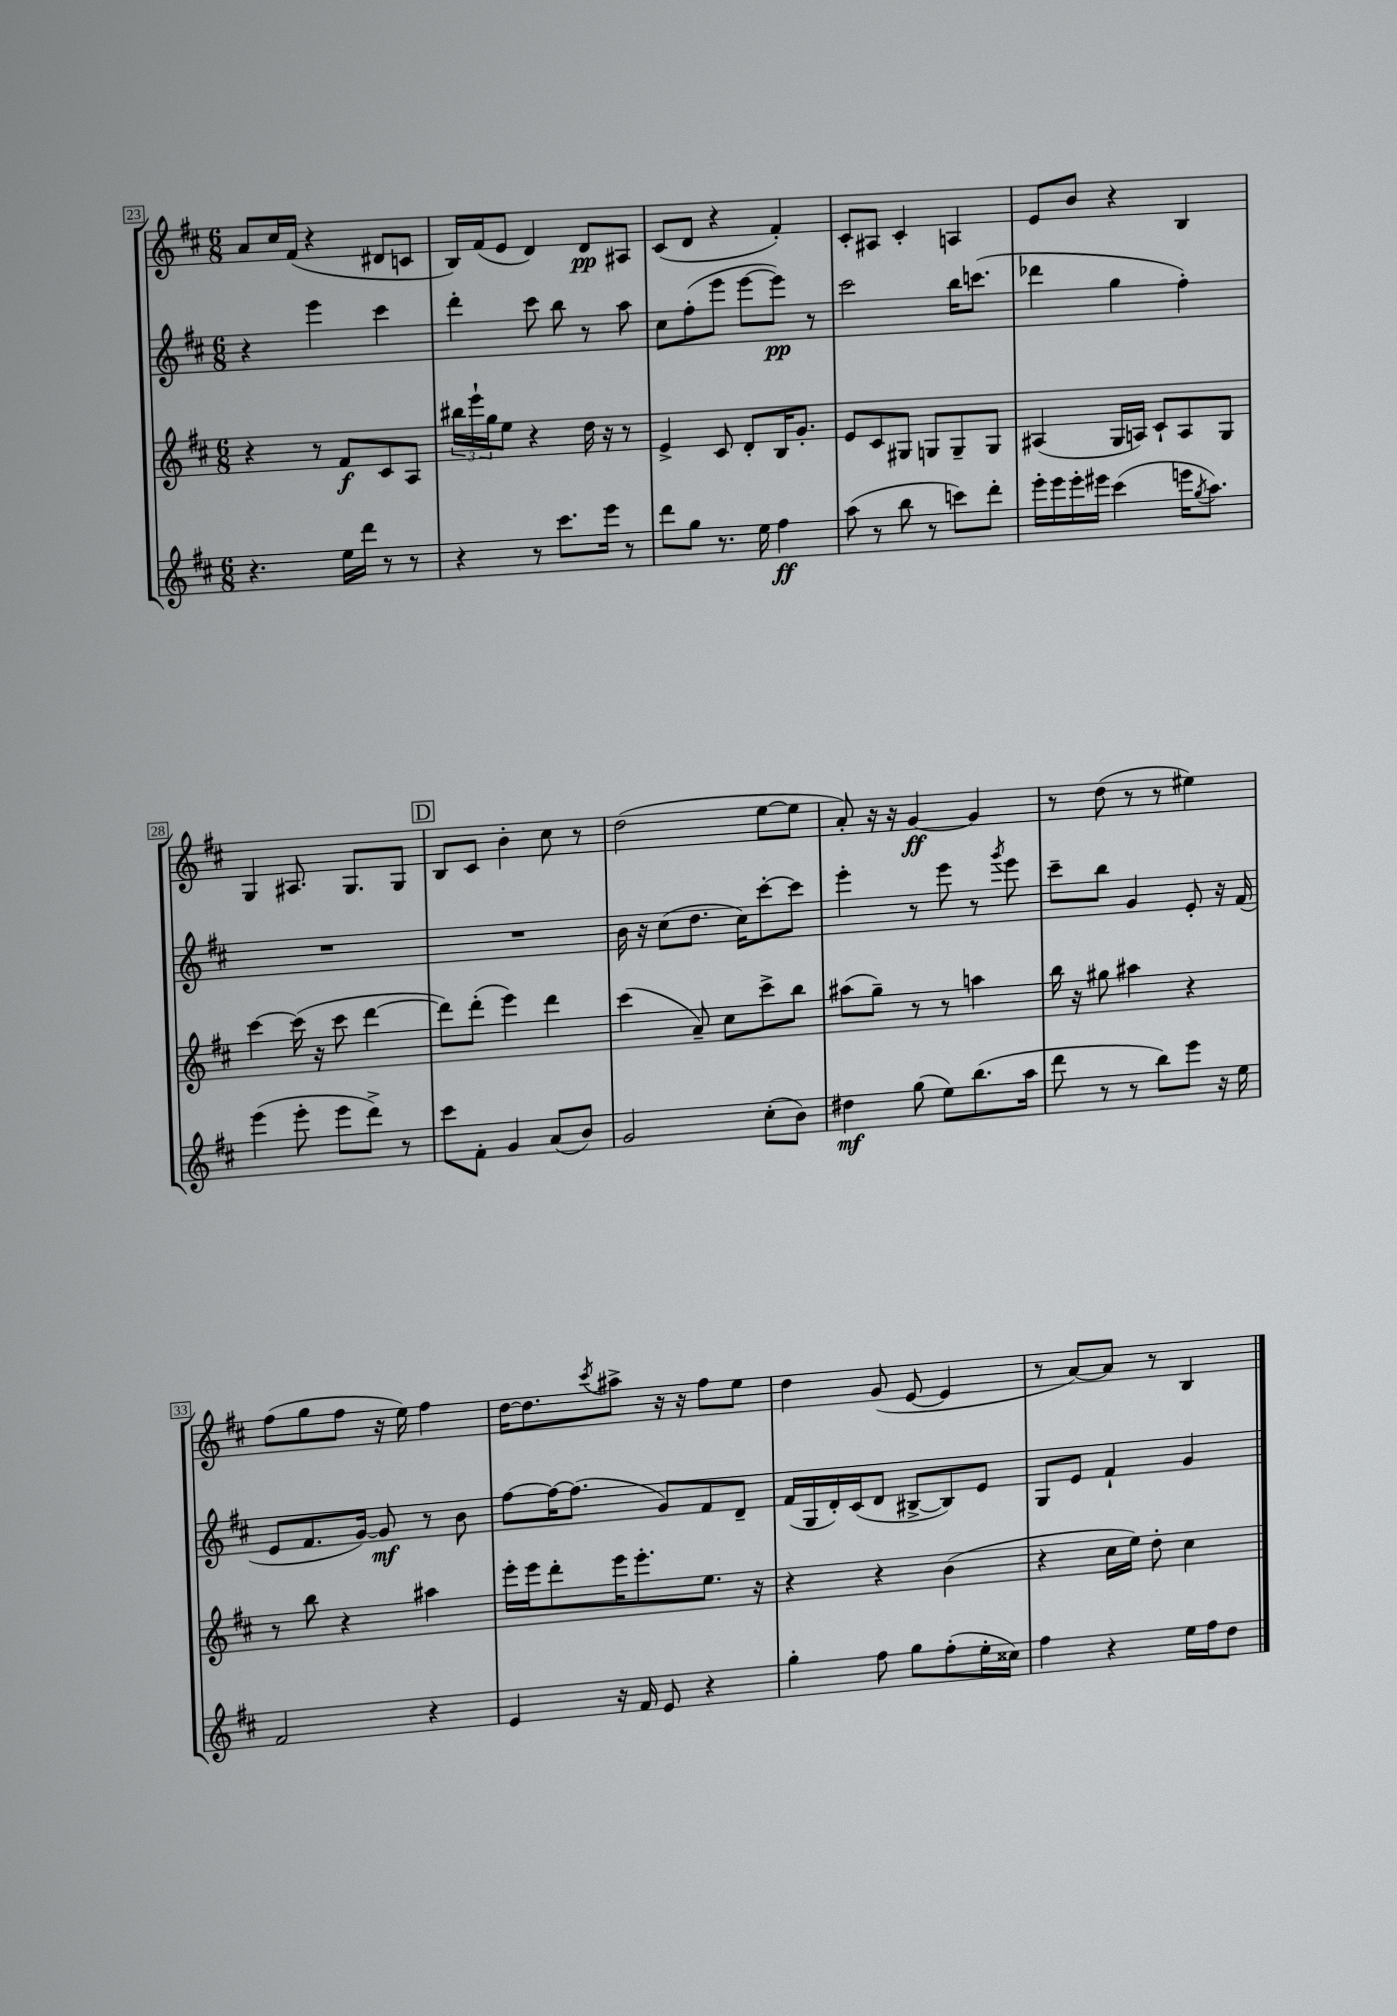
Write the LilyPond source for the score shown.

<<
\new StaffGroup <<
\new Staff = "s0" {
    \clef treble \key d \major \numericTimeSignature \time 6/8
    a'8 cis''16 fis'16( r4 dis'8 c'8 |
    b16) fis'16( e'8 d'4) d'8\pp ais8 |
    cis'8( d'8 r4 fis'4-.) |
    cis'8-. ais8 cis'4-. a4 |
    e'8 b'8 r4 b4 |
    g4 ais8. g8. g8 |
    \mark \markup { \box "D" } b8 cis'8 b'4-. cis''8 r8 |
    d''2( e''8~ e''8 |
    a'8-.) r16 r16 g'4~\ff g'4 |
    r8 d''8( r8 r8 eis''4) |
    fis''8( g''8 fis''8 r16 e''16) fis''4 |
    d''16~ d''8. \acciaccatura { cis'''8 } ais''8-> r16 r16 fis''8 e''8 |
    d''4 g'8( e'8~ e'4 |
    r8 a'8~) a'8 r8 b4 \bar "|." |
}
\new Staff = "s1" {
    \clef treble \key d \major \numericTimeSignature \time 6/8
    r4 e'''4 cis'''4 |
    d'''4-. cis'''8 b''8 r8 a''8 |
    cis''8 fis''8-.( e'''8 e'''8~ e'''8\pp) r8 |
    cis'''2 b''16 c'''8.( |
    des'''4 g''4 fis''4-.) |
    R2. |
    \mark \markup { \box "D" } R2. |
    b'16 r16 cis''8( d''8. cis''16) cis'''8~-. cis'''8 |
    e'''4-. r8 e'''8 r8 \acciaccatura { g'''8 } e'''8 |
    cis'''8-- b''8 g'4 e'8-. r16 fis'16( |
    e'8 fis'8. g'16~) g'8\mf r8 b'8 |
    fis''8~ fis''16~ fis''8.( g'8) fis'8 d'8-- |
    fis'16( g16 d'16-.) cis'16( d'8 bis8~-> bis8) e'8 |
    g8 e'8 fis'4-! g'4 \bar "|." |
}
\new Staff = "s2" {
    \clef treble \key d \major \numericTimeSignature \time 6/8
    r4 r8 fis'8\f cis'8 a8 |
    \tuplet 3/2 { bis''16 e'''16-! g''16 } e''8 r4 d''16 r16 r8 |
    e'4-> cis'8 d'8-. b16 g'8.-. |
    e'8 cis'8 gis8 g8 g8-- g8 |
    ais4( g16 a16) cis'8-! a8 g8 |
    cis'''4~ cis'''16( r16 cis'''8 d'''4~ |
    \mark \markup { \box "D" } d'''8) d'''8-.( e'''4) d'''4 |
    cis'''4( a'8--) cis''8 cis'''8-> b''8 |
    ais''8( g''8--) r8 r8 a''4 |
    b''16 r16 gis''8 ais''4 r4 |
    r8 b''8 r4 ais''4 |
    e'''16-. e'''16 d'''8-. e'''16 e'''8.-. e''8. r16 |
    r4 r4 b'4( |
    r4 cis''16 e''16) d''8-. cis''4 \bar "|." |
}
\new Staff = "s3" {
    \clef treble \key d \major \numericTimeSignature \time 6/8
    r4. e''16 d'''16 r8 r8 |
    r4 r8 cis'''8. e'''16 r8 |
    d'''8 g''8 r8. e''16 fis''4\ff |
    a''8( r8 b''8 r8 c'''8) d'''8-. |
    e'''16-. e'''16 e'''16-. eis'''16 cis'''4( e'''16 \acciaccatura { g''8 } a''8.) |
    e'''4( e'''8-. e'''8 d'''8->) r8 |
    \mark \markup { \box "D" } cis'''8 fis'8-. g'4 a'8( b'8) |
    g'2 cis''8-.( b'8) |
    dis''4\mf g''8( e''8) b''8.( a''16 |
    d'''8 r8 r8 b''8) e'''8 r16 e''16 |
    fis'2 r4 |
    e'4 r16 fis'16 e'8 r4 |
    g''4-. fis''8 g''8 fis''8-.( e''16-. cisis''16) |
    fis''4 r4 e''16 fis''16 d''8 \bar "|." |
}
>>
>>
\layout { \context { \Score currentBarNumber = #23 \override BarNumber.stencil = #(make-stencil-boxer 0.1 0.3 ly:text-interface::print) } }
